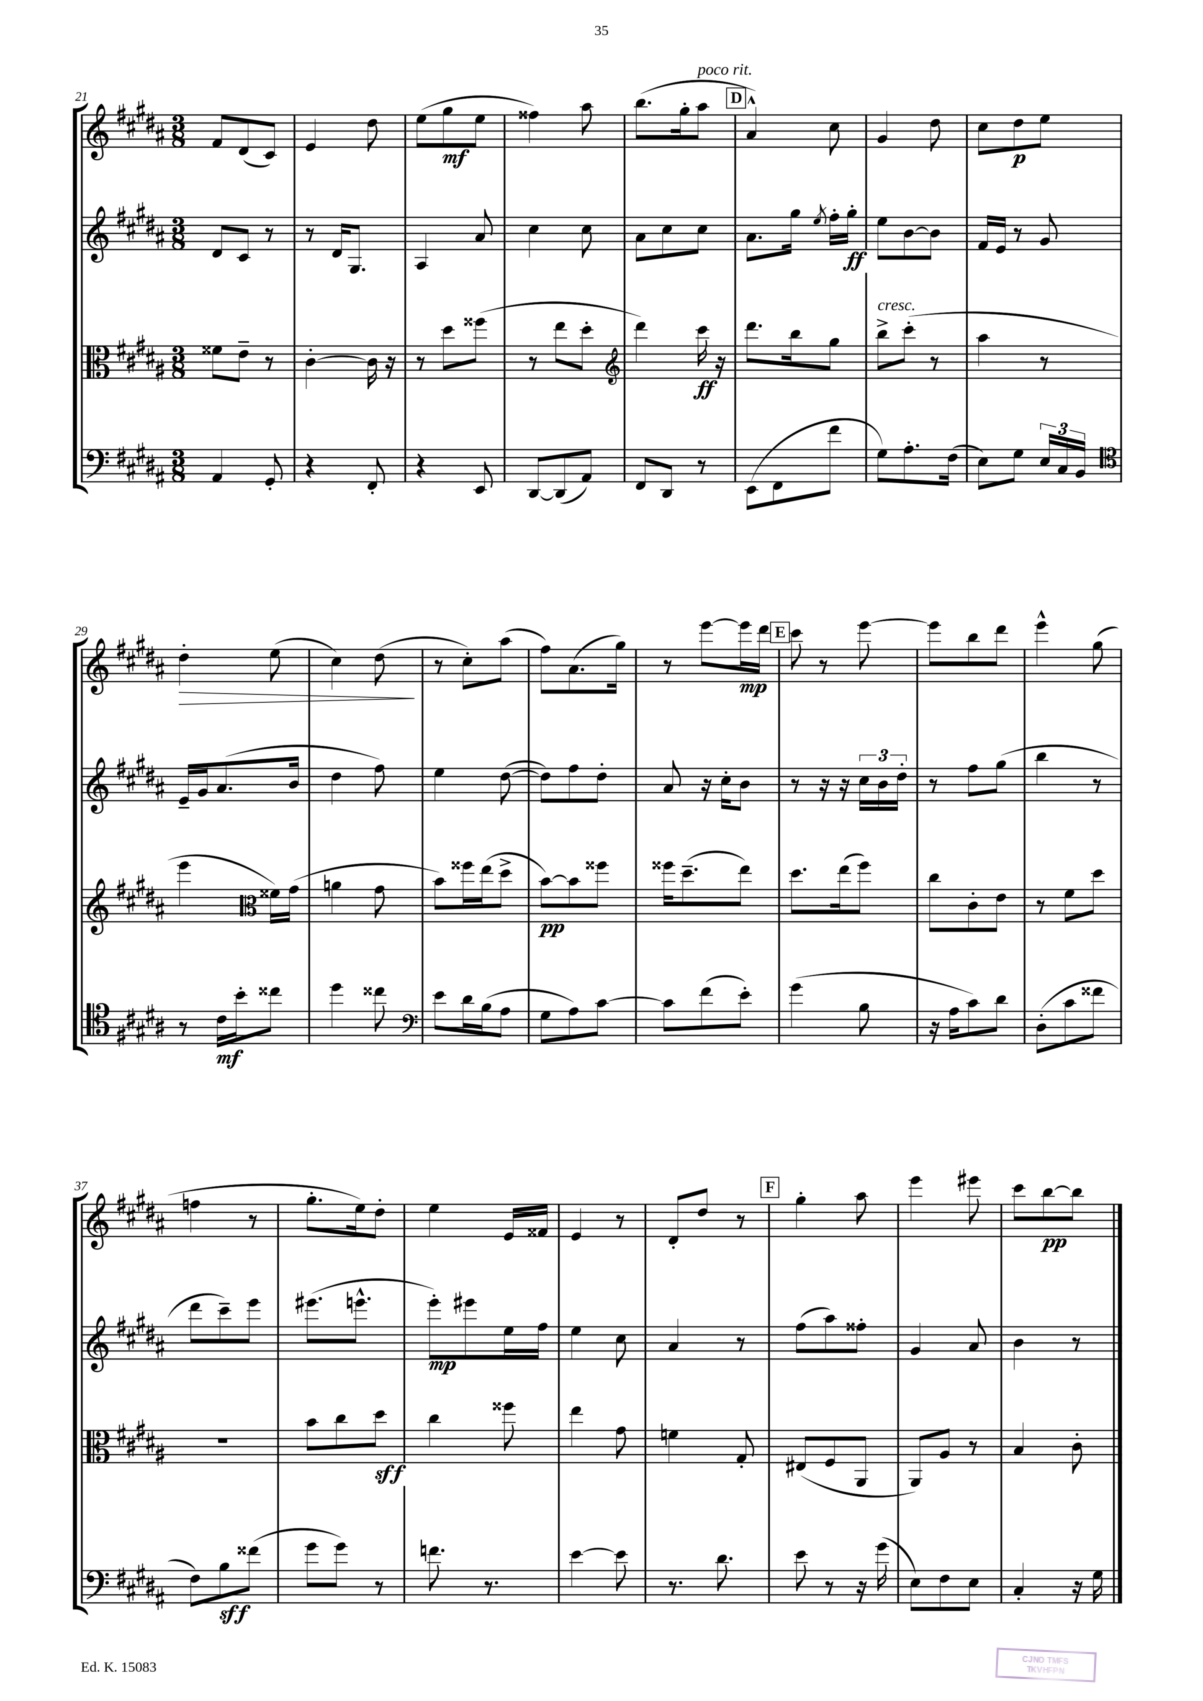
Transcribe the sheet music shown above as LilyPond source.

<<
\new StaffGroup <<
\new Staff = "s0" {
    \clef treble \key b \major \numericTimeSignature \time 3/8
    \autoBeamOff fis'8[ dis'8( cis'8]) |
    e'4 dis''8 |
    e''8[( gis''8\mf e''8] |
    fisis''4) ais''8 |
    b''8.[( gis''16-. ais''8]^\markup { \italic "poco rit." } |
    \mark \markup { \box "D" } ais'4-^) cis''8 |
    gis'4 dis''8 |
    cis''8[ dis''8\p e''8] |
    dis''4-.\> e''8( |
    cis''4) dis''8\!( |
    r8 cis''8[-.) ais''8]( |
    fis''8[) ais'8.( gis''16]) |
    r8 e'''8[~ e'''16\mp dis'''16] |
    \mark \markup { \box "E" } cis'''8 r8 e'''8~ |
    e'''8[ b''8 dis'''8] |
    e'''4-^ gis''8( |
    f''4 r8 |
    gis''8.[-. e''16) dis''8]-. |
    e''4 e'16[ fisis'16] |
    e'4 r8 |
    dis'8[-. dis''8] r8 |
    \mark \markup { \box "F" } gis''4-. ais''8 |
    e'''4 eis'''8 |
    cis'''8[ b''8~\pp b''8] \bar "|." |
}
\new Staff = "s1" {
    \clef treble \key b \major \numericTimeSignature \time 3/8
    \autoBeamOff dis'8[ cis'8] r8 |
    r8 dis'16[ gis8.] |
    ais4 ais'8 |
    cis''4 cis''8 |
    ais'8[ cis''8 cis''8] |
    \mark \markup { \box "D" } ais'8.[ gis''16] \acciaccatura { e''8 } fis''16[-. gis''16]-.\ff |
    e''8[ b'8~ b'8] |
    fis'16[ e'16] r8 gis'8 |
    e'16[-- gis'16 ais'8.( b'16] |
    dis''4 fis''8) |
    e''4 dis''8~( |
    dis''8[) fis''8 dis''8]-. |
    ais'8 r16 cis''16[-. b'8] |
    \mark \markup { \box "E" } r8 r16 r16 \tuplet 3/2 { cis''16[ b'16 dis''16]-. } |
    r8 fis''8[ gis''8]( |
    b''4 r8 |
    dis'''8[ cis'''8--) e'''8] |
    eis'''8.[( e'''8.]-^ |
    e'''8[-.\mp) eis'''8 e''16 fis''16] |
    e''4 cis''8 |
    ais'4 r8 |
    \mark \markup { \box "F" } fis''8[( ais''8) fisis''8]-. |
    gis'4 ais'8 |
    b'4 r8 \bar "|." |
}
\new Staff = "s2" {
    \clef alto \key b \major \numericTimeSignature \time 3/8
    \autoBeamOff fisis'8[ e'8]-- r8 |
    cis'4~-. cis'16 r16 |
    r8 dis''8[ fisis''8]( |
    r8 e''8[ dis''8]-. |
    \clef treble dis'''4) cis'''16\ff r16 |
    \mark \markup { \box "D" } dis'''8.[ b''16 gis''8] |
    b''8[->^\markup { \italic "cresc." } cis'''8]-.( r8 |
    ais''4 r8 |
    e'''4 \clef alto fisis'16[) gis'16]( |
    a'4 gis'8 |
    b'8[) fisis''16 e''16( dis''8]-> |
    b'8[~\pp) b'8 fisis''8] |
    fisis''16[ dis''8.--( e''8]) |
    \mark \markup { \box "E" } dis''8.[ e''16( fis''8]) |
    cis''8[ cis'8-. e'8] |
    r8 fis'8[ dis''8] |
    R4. |
    b'8[ cis''8 dis''8]\sff |
    cis''4 fisis''8 |
    e''4 gis'8 |
    f'4 gis8-. |
    \mark \markup { \box "F" } eis8[( fis8 ais,8] |
    ais,8[) ais8] r8 |
    b4 cis'8-. \bar "|." |
}
\new Staff = "s3" {
    \clef bass \key b \major \numericTimeSignature \time 3/8
    \autoBeamOff ais,4 gis,8-. |
    r4 fis,8-. |
    r4 e,8 |
    dis,8[~ dis,8( ais,8]) |
    fis,8[ dis,8] r8 |
    \mark \markup { \box "D" } e,8[( fis,8 fis'8] |
    gis8[) ais8.-. fis16]( |
    e8[) gis8] \tuplet 3/2 { e16[ cis16 b,16] } |
    \clef tenor r8 cis'16[\mf b'16-. cisis''8] |
    dis''4 cisis''8 |
    \clef bass e'8[ dis'16 b16( ais8] |
    gis8[ ais8) cis'8]~ |
    cis'8[ fis'8( e'8]-.) |
    \mark \markup { \box "E" } gis'4( b8 |
    r16 ais16[ cis'8) dis'8] |
    dis8[-.( cis'8 fisis'8] |
    fis8[) b8\sff fisis'8]( |
    gis'8[ gis'8]) r8 |
    f'8. r8. |
    e'4~ e'8 |
    r8. dis'8. |
    \mark \markup { \box "F" } e'8 r8 r16 gis'16( |
    e8[) fis8 e8] |
    cis4-. r16 gis16 \bar "|." |
}
>>
>>
\layout { \context { \Score currentBarNumber = #21 } }
